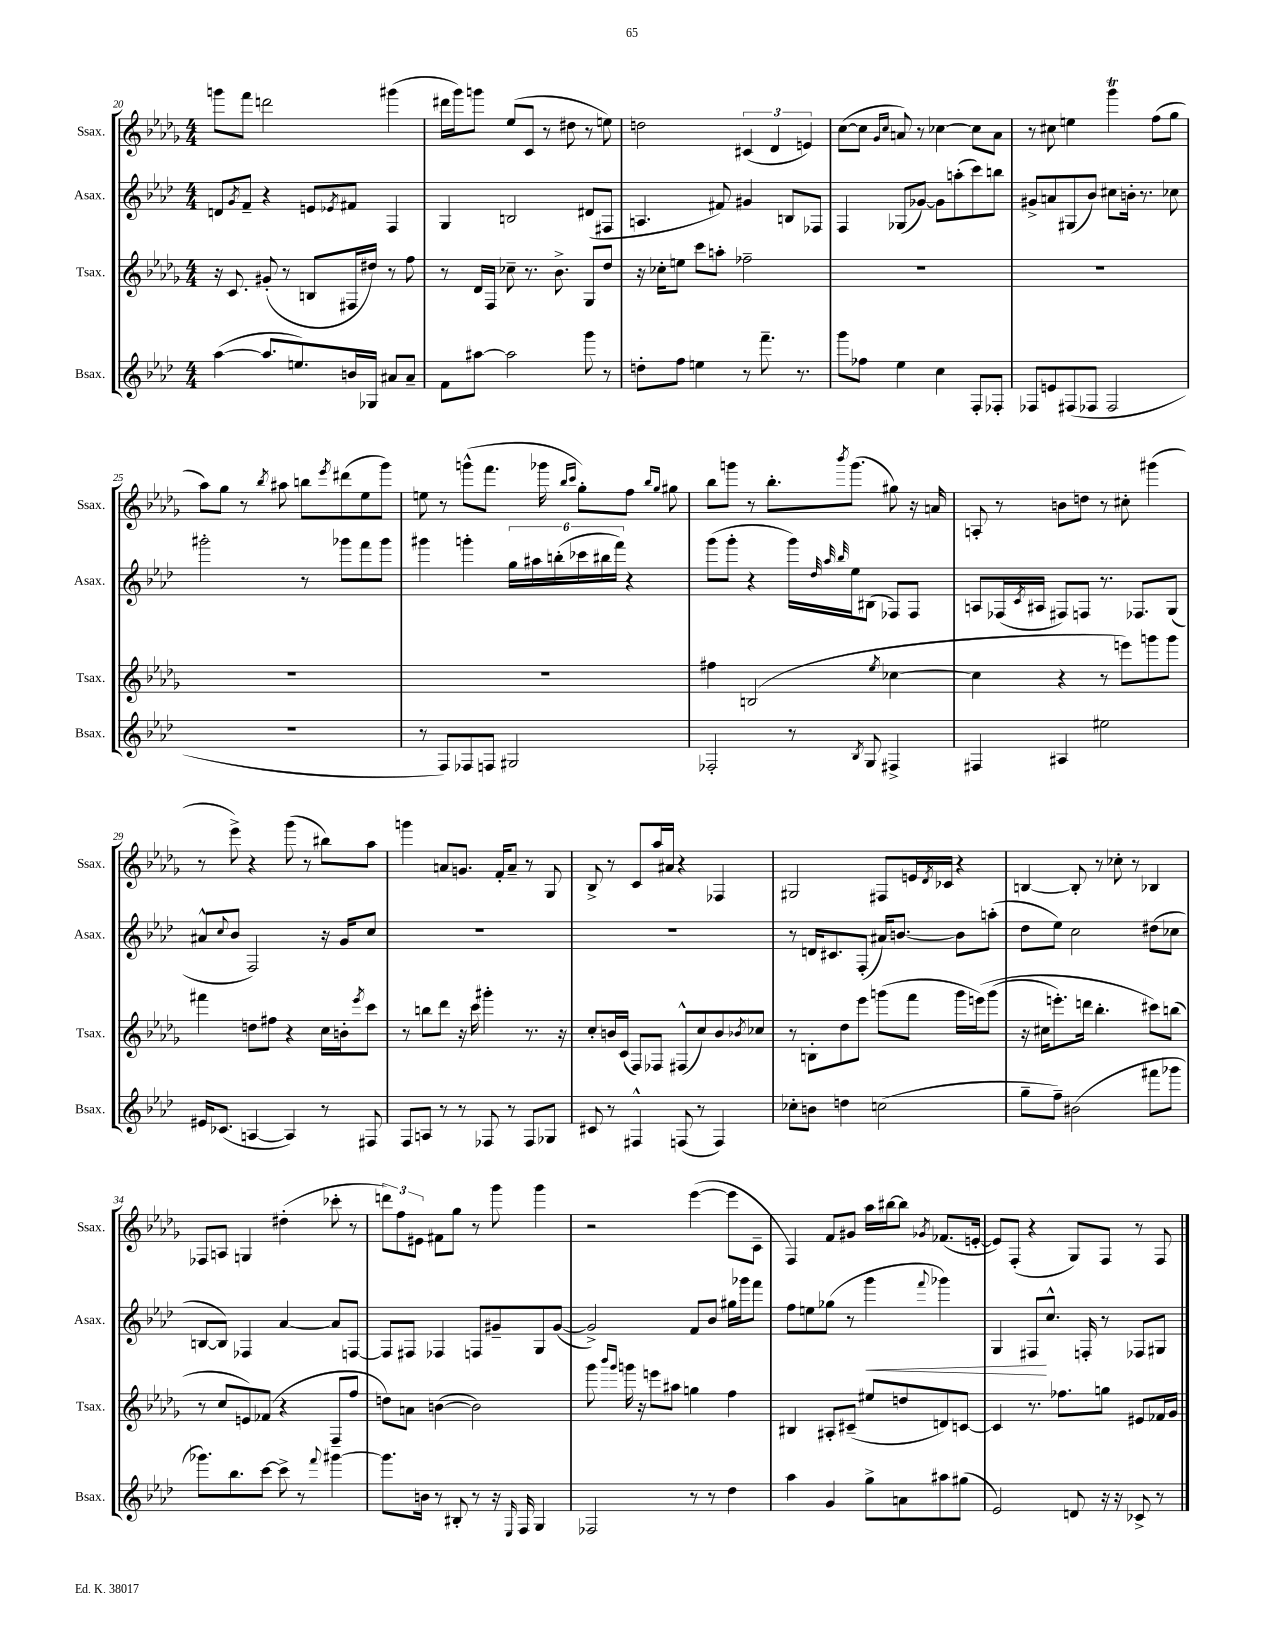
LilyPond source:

<<
\new StaffGroup <<
\new Staff = "s0" \with { instrumentName = "Ssax." shortInstrumentName = "Ssax." } {
    \clef treble \key des \major \numericTimeSignature \time 4/4
    g'''8 f'''8 d'''2 gis'''4( |
    dis'''16 ges'''16) g'''8 ees''8( c'8 r8 dis''8 r8 e''8) |
    d''2 \tuplet 3/2 { cis'4( des'4 e'4) } |
    c''8~( c''8 \grace { ges'16 c''16 } a'8) r8 ces''4~ ces''8 a'8 |
    r8 cis''8 e''4 ges'''4\trill f''8( ges''8 |
    aes''8) ges''8 r8 \acciaccatura { bes''8 } ais''8 b''8 \acciaccatura { ees'''8 } dis'''8( ees''8 ges'''8) |
    e''8 r8 g'''8-^( f'''8. ges'''16 \grace { bes''16 c'''16 } ges''8-.) f''8 \grace { bes''16 ges''16 } gis''8 |
    bes''8 g'''8 r8 bes''8.-. \acciaccatura { bes'''8 } g'''8.( gis''8) r16 a'16 |
    a8-. r8 b'8 d''8 r8 cis''8-. gis'''4( |
    r8 ees'''8->) r4 ges'''8( r8 bis''8) aes''8 |
    g'''4 a'8 g'8. f'16-. a'8-- r8 ges8 |
    bes8-> r8 c'8 aes''16 ais'16 r4 fes4 |
    gis2 fis8 e'16 \acciaccatura { des'8 } ces'16 r4 |
    b4~ b8-. r8 ces''8-. r8 bes4 |
    fes8 a8 g4 dis''4-.( ces'''8-. r8 |
    \tuplet 3/2 { d'''8) f''8 eis'8 } fis'8 ges''8 r8 ges'''8 ges'''4 |
    r2 ees'''4~( ees'''8 c'8-- |
    f4) f'8 gis'8 aes''16 bis''16~ bis''8 \acciaccatura { ges'8 } fes'8.( e'16~-. |
    e'8) f8-.( r4 ges8) f8 r8 f8 \bar "|." |
}
\new Staff = "s1" \with { instrumentName = "Asax." shortInstrumentName = "Asax." } {
    \clef treble \key aes \major \numericTimeSignature \time 4/4
    d'8 \acciaccatura { g'8 } f'8-- r4 e'8 \acciaccatura { ees'8 } fis'8 f4 |
    g4 b2 dis'8( fis8 |
    a4. fis'8) gis'4 b8 fes8 |
    f4 ges8( ges'8~) ges'8 a''8-.( c'''8) b''8 |
    gis'8-> a'8 gis8( bes'8) cis''8 b'16-. r8. ces''8 |
    gis'''2-. r8 ges'''8 f'''8 ges'''8 |
    gis'''4 g'''4-. \tuplet 6/4 { g''16 ais''16 b''16-.( ces'''16 bis''16 f'''16) } r4 |
    g'''8( g'''8-. r4 g'''16) \grace { des''32 aes''32 bes''32 } ees''16 bis8( fes8) fes8 |
    a8 fes16( \acciaccatura { c'8 } ais16 fis8) f8 r8. fes8. g8( |
    ais'8-^ \appoggiatura { c''8 } bes'8 f2) r16 g'16 c''8 |
    R1 |
    R1 |
    r8 d'16 cis'8. f8-.( ais'16) b'8.~ b'8 a''8-.( |
    des''8 ees''8) c''2 dis''8( ces''8 |
    b8~ b8) fes4 aes'4~ aes'8 f8~ |
    f8 fis8 fes4 f8 gis'8-- g8 gis'8~( |
    gis'2->) f'8 bes'8 gis''16 ges'''16 f'''8 |
    f''8 e''8 ges''8( r8 g'''4\< \appoggiatura { f'''8 } ges'''4) |
    g4 fis8\! c''8.-^ f16-. r8 fes8 gis8 \bar "|." |
}
\new Staff = "s2" \with { instrumentName = "Tsax." shortInstrumentName = "Tsax." } {
    \clef treble \key des \major \numericTimeSignature \time 4/4
    r16 c'8. gis'8-.( r8 b8 fis16 dis''16) r8 f''8 |
    r8 des'16 f16 ces''8-- r8. bes'8.-> ges8 des''8 |
    r16 ces''16-. e''8 c'''8 a''8-. fes''2-- |
    R1 |
    R1 |
    R1 |
    R1 |
    fis''4 b2( \acciaccatura { ees''8 } ces''4~ |
    ces''4 r4 r8 e'''8) g'''8 g'''8 |
    fis'''4 d''8 fis''8 r4 c''16 b'16-. \acciaccatura { ees'''8 } c'''8 |
    r8 b''8 des'''8 r16 c'''16 gis'''4-. r8. r16 |
    c''8-. b'16 c'16( f8) fes8 fis8-^( c''8) b'8 \acciaccatura { bes'8 } ces''8 |
    r8 b8-. des''8 ees'''8 g'''8( f'''8 g'''16 e'''16)\( g'''8( |
    r16 cis''16 e'''8.-.) d'''16 bes''4.-. cis'''8\) b''8( |
    r8 c''8 e'8) fes'8( r4 f8-- f''8 |
    d''8) a'8 b'4~( b'2) |
    ges'''8 \grace { bes'''16 ges'''16 } g'''16 r16 e'''8 ais''8 g''4 f''4 |
    bis4 ais8-. cis'8--( eis''8 d''8 d'8) c'8~ |
    c'4 r8. fes''8. g''8 eis'8 fes'16 ges'16 \bar "|." |
}
\new Staff = "s3" \with { instrumentName = "Bsax." shortInstrumentName = "Bsax." } {
    \clef treble \key aes \major \numericTimeSignature \time 4/4
    aes''4~( aes''8. e''8.) b'16 ges16 ais'8 ais'8-- |
    f'8 ais''8~ ais''2 g'''8 r8 |
    d''8-. f''8 e''4 r8 f'''8.-- r8. |
    g'''8 fes''8 ees''4 c''4 f8-. fes8-. |
    fes8 e'8 fis8( fes8 fes2 |
    R1 |
    r8 f8) fes8 f8 gis2 |
    fes2-. r8 \acciaccatura { bes8 } g8 fis4-> |
    fis4 ais4 eis''2 |
    eis'16 ces'8.( a4~ a4) r8 fis8 |
    f8 a8 r8 r8 fes8 r8 fes8 ges8 |
    cis'8 r8 fis4-^ f8( r8 f4) |
    ces''8-. b'8 d''4 c''2( |
    g''8-- f''8--) bis'2( fis'''8 ges'''8 |
    ges'''8.) bes''8. c'''8~ c'''8-> r8 \appoggiatura { f'''8 } gis'''4~ |
    gis'''8. b'16 r8 bis8-. r8 r16 \grace { ees16 } f16 g4 |
    fes2 r8 r8 des''4 |
    aes''4 g'4 g''8-> a'8 ais''8 gis''8( |
    ees'2) d'8 r16 r16 ces'8-> r8 \bar "|." |
}
>>
>>
\layout { \context { \Score currentBarNumber = #20 } }
